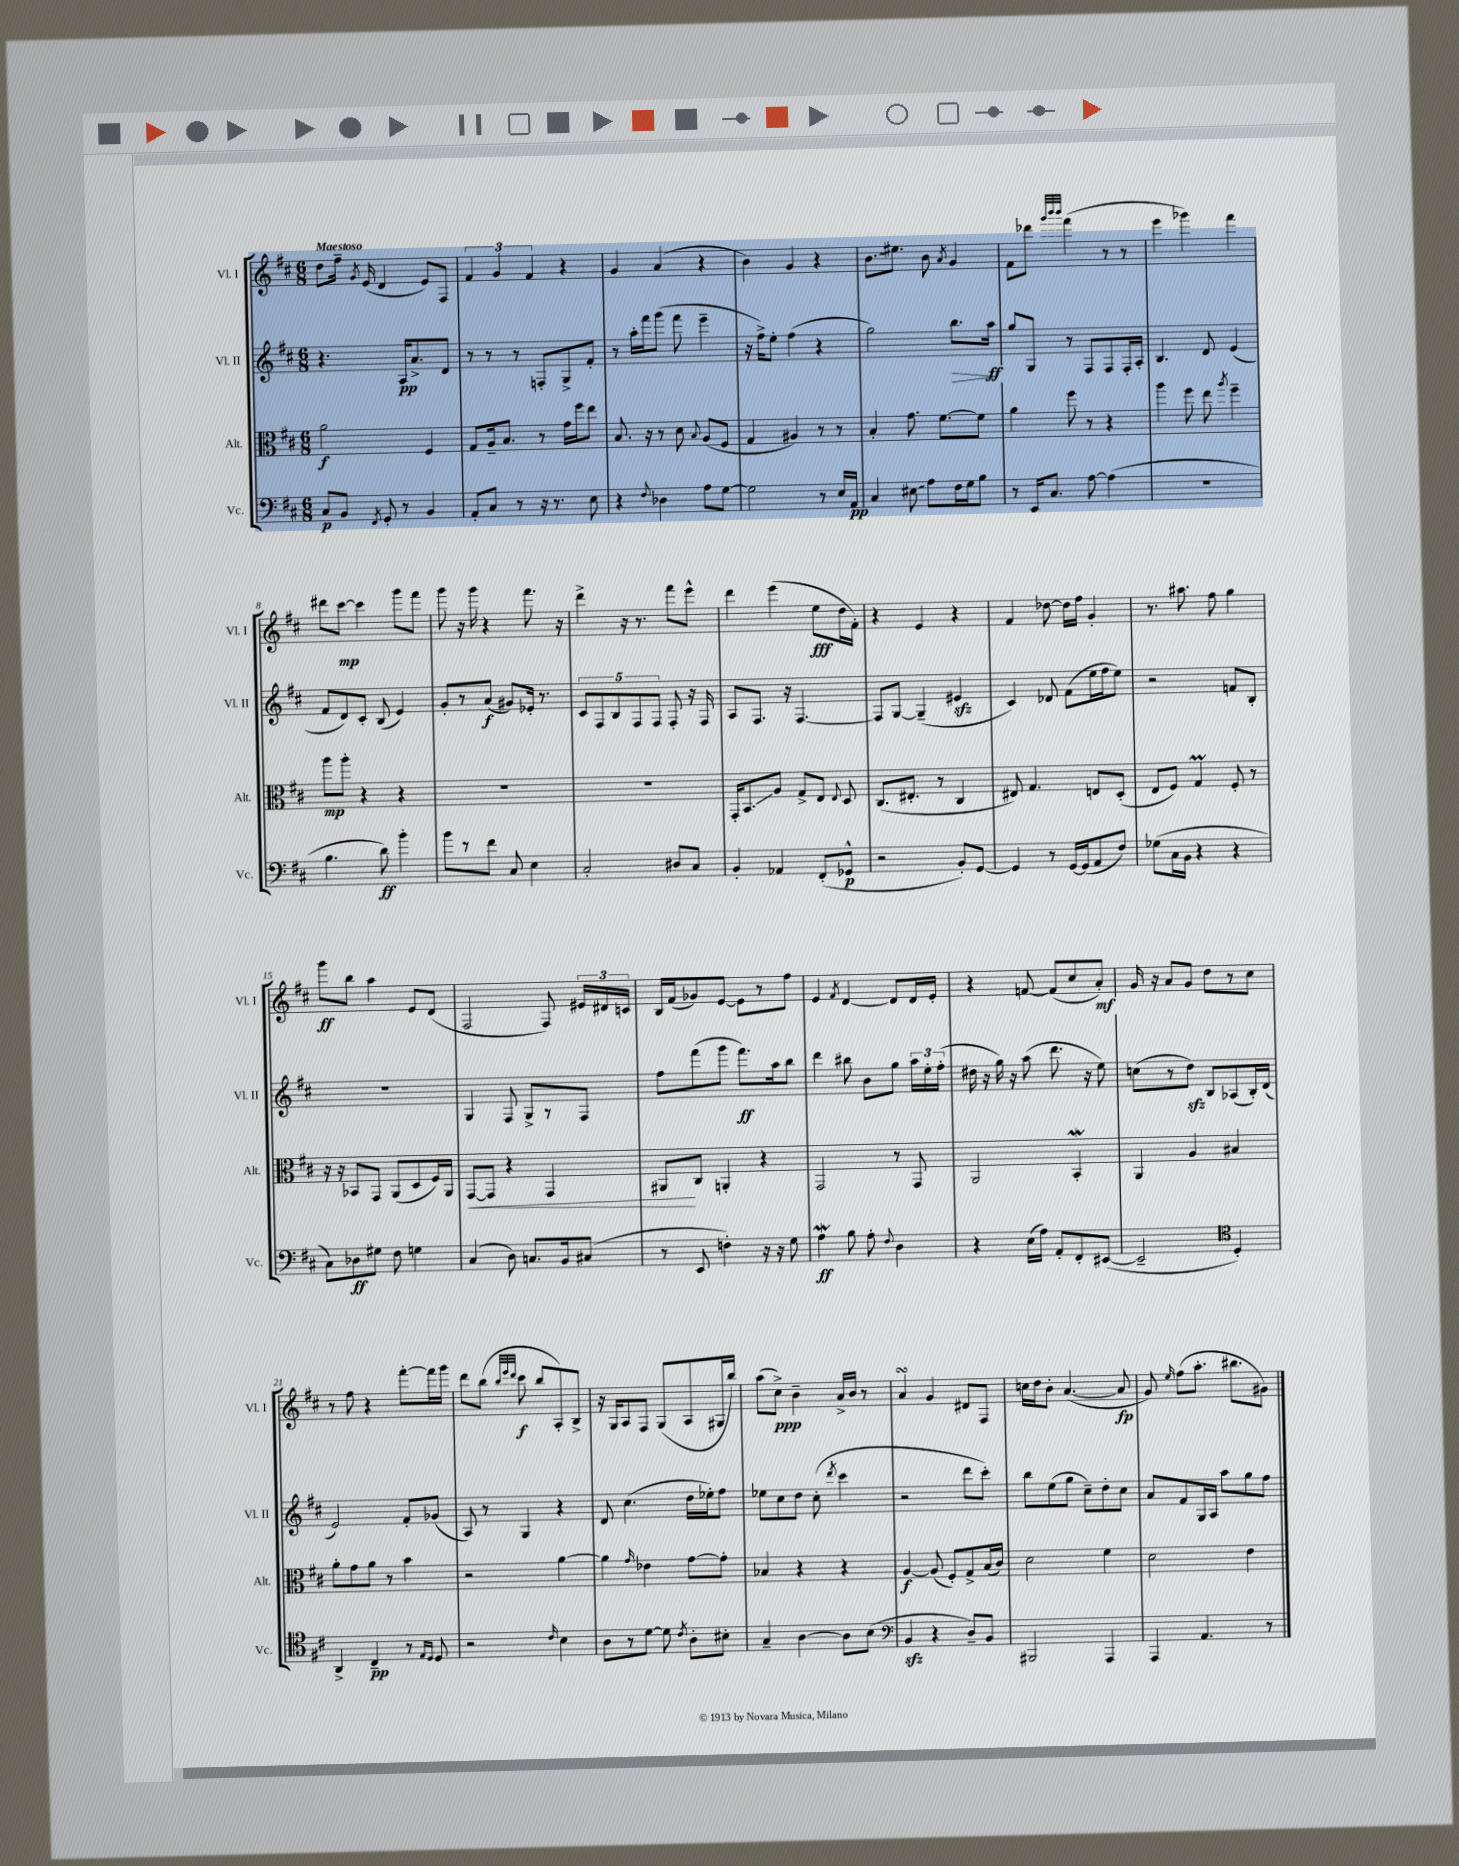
<<
\new StaffGroup <<
\new Staff = "s0" \with { instrumentName = "Vl. I" shortInstrumentName = "Vl. I" } {
    \clef treble \key d \major \numericTimeSignature \time 6/8 \tempo "Maestoso"
    \autoBeamOff d''8[ fis''16]-- \acciaccatura { g'8 } e'16( d'4 e'8[) fis8] |
    \tuplet 3/2 { fis'4 g'4 fis'4 } r4 |
    g'4 a'4( r4 |
    b'4) g'4 r4 |
    \once \override Glissando.style = #'zigzag b'8.[\glissando eis''8.] b'8 \acciaccatura { a'8 } g'4 |
    fis'8[ des'''8] \grace { g'''32[ b'''32 b'''32] } fis'''4( r8 r8 |
    e'''4 ges'''4) fis'''4 |
    dis'''8[ cis'''8]~\mp cis'''4 g'''8[ fis'''8] |
    g'''8 r16 g'''16 r4 fis'''8. r16 |
    d'''4-> r16 r8. fis'''8[ e'''8]-^ |
    d'''4 e'''4( e''8[\fff d''16 fis'16]-.) |
    r4 e'4 r4 |
    fis'4 des''8~ des''16[ fis''16] g'4-. |
    r8. ais''8. fis''8 g''4 |
    g'''8[\ff b''8] a''4 e'8[ d'8]( |
    fis2 fis8) \tuplet 3/2 { eis'16[ dis'16 c'16] } |
    b16[ fis'16( ges'8) e'8]~ e'8[ r8 fis''8] |
    e'4 \acciaccatura { fis'8 } d'4~ d'8[ d'16 e'16]-. |
    r4 f'8~ f'8[( cis''8 a'8]-.\mf) |
    g'16 r16 a'8[ g'8] d''8[ r8 cis''8] |
    r8 fis''8 r4 fis'''8[~-. fis'''16 g'''16] |
    d'''8[ b''8]( \grace { b''32[ e'''32 d'''32] } cis'''8\f b''8[ a8-.) b8]-> |
    r16 g16[ a8 fis8] g8[( a8 gis16 b''16]) |
    a''8[( cis''8]->\ppp) b'4-- a'16[-> b'16] r8 |
    a'4\turn g'4 dis'8[ fis8] |
    c''16[ d''16 b'8]-. a'4.~( a'8\fp |
    g'8) \grace { e''16 } fis''8[( a''8.]-. bis''8.[ gis'8]) \bar "|." |
}
\new Staff = "s1" \with { instrumentName = "Vl. II" shortInstrumentName = "Vl. II" } {
    \clef treble \key d \major \numericTimeSignature \time 6/8
    \autoBeamOff r4. a16[\pp a'8.-> d'8] |
    r8 r8 r8 f8[-. g8-> fis'8]-. |
    r8 a''16[-. fis'''16 g'''8]( fis'''8 e'''4-- |
    r16 fis''16[->) e''8]-. fis''4( r4 |
    g''2) b''8.[\> a''16]\ff\! |
    g''8[ g8] r8 fis8[ fis8 fis16-. a16]-. |
    b4. d'8 e'4( |
    fis'8[ d'8) cis'8]-. b8( e'4) |
    g'8[-. r8 a'8]\f( gis'8[) ees'16]-. r8. |
    \tuplet 5/4 { cis'8[ fis8 b8 fis8 fis8] } fis8-. r16 fis16 |
    a8[ fis8.] r16 fis4.~ |
    fis8[ g8]~ g4--( eis'4\sfz |
    cis'4) des'8 fis'8[( e''16 fis''16 e''8]) |
    r2 f'8[ b8]-. |
    R2. |
    g4 fis8 g8[-> r8 fis8] |
    fis''8[ fis'''8( g'''8] fis'''8.[\ff) a''16 b''8] |
    d'''4 bis''8 b'8[ g''8] \tuplet 3/2 { a''16[ e''16-. fis''16]-.( } |
    dis''16 r16 g''16) r16 a''8( d'''8. r16 e''8) |
    c''8[( r8 d''8]\sfz) b8[ aes8( b16-.) d'16]( |
    e'2) fis'8[-. ges'8]( |
    a8) r8 g4 r4 |
    d'8 cis''4.( d''16[ ees''16-.) fis''8] |
    ees''8[ cis''8 d''8] cis''8-.( \acciaccatura { d'''8 } cis'''4 |
    r2 d'''8[ cis'''8]-.) |
    b''8[ e''8( g''8] cis''8[--) d''8-. cis''8] |
    a'8[ fis'8 g16 a16] a''8[ g''8 fis''8] \bar "|." |
}
\new Staff = "s2" \with { instrumentName = "Alt." shortInstrumentName = "Alt." } {
    \clef alto \key d \major \numericTimeSignature \time 6/8
    \autoBeamOff a'2\f fis4 |
    g8[ a16-- b8.] r8 g'16[ fis''16 e''8] |
    b8. r16 r8 d'8 \appoggiatura { b8 } a8[( fis8] |
    g4 ais4) r8 r8 |
    b4-. g'8. fis'8.[~ fis'8] |
    a'4 fis''8 r8 r4 |
    a''4 fis''8 e''8 \acciaccatura { a''8 } fis''4-- |
    a''8[\mp a''8]-. r4 r4 |
    R2. |
    R2. |
    g,16[-. b,8.\glissando a8] g8[-> e8] \appoggiatura { e8 } d8 |
    cis8.[( eis8.]-. r8 cis4 |
    eis8) g4. e8[ d8]-.( |
    e8[ fis8]) g4\prall fis8-. r8 |
    r16 r16 bes,8[ g,8] a,8[( d8 fis16) a,16] |
    g,8[~\< g,8] r4 g,4 |
    ais,8[\! cis8] a,4-. r4 |
    g,2 r8 g,8 |
    a,2 b,4-.\mordent |
    a,4 a4 bis4 |
    a'8[-. g'8 a'8] r8 b'4 |
    r2 a'4~ |
    a'4 \grace { g'16 } ees'4 g'8[~ g'8]-. |
    bes4 r4 r4 |
    a4~\f a8( fis8[-.) g8-> b16( cis'16]) |
    d'2 fis'4 |
    d'2 e'4 \bar "|." |
}
\new Staff = "s3" \with { instrumentName = "Vc." shortInstrumentName = "Vc." } {
    \clef bass \key d \major \numericTimeSignature \time 6/8
    \autoBeamOff cis8[\p b,8] \acciaccatura { fis,8 } g,8-. r8 b,4 |
    a,8[-. cis8] r8 r16 r8. e8 |
    r4 \appoggiatura { fis8 } des4 a8[ g8]~ |
    g2 r8 e16[ a,16]\pp |
    cis4 \once \override Glissando.style = #'zigzag eis8\glissando a8[ fis16 g16 b8] |
    r8 e,16[ cis8.] a8~ a4( |
    R2. |
    b4. d'8\ff) b'4-. |
    b'8[ r8 fis'8] cis8 e4 |
    cis2-. dis8[ cis8] |
    b,4-. aes,4 fis,8[-.( ges,8]-^\p |
    r2 b,8[-.) g,8]~ |
    g,4 r8 g,16[~ g,16( a,8 fis8]) |
    ges8[( cis16 b,16] r4 r4 |
    cis8[) des8\ff gis8] fis8 g4 |
    cis4( d8) c8.[ b,16 cis8]( |
    r8 e,8 f4-.) r16 r16 g8 |
    a4\mordent\ff b8 a8-. \appoggiatura { fis8 } d4 |
    r4 e16[( a16]) a,8[-. fis,8-. eis,8]~( |
    eis,2-- \clef tenor d4-.) |
    a,4-> cis4--\pp r8 \grace { e16[ d16] } d8 |
    r2 \grace { cis'16 } b4 |
    a8[ r8 d'8]~ d'8 \acciaccatura { cis'8 } a8[-. bis8]-. |
    g4-- a4~ a8[ b8]( |
    \clef bass b,4\sfz r4 d8[--) b,8] |
    bis,,2 a,,4 |
    a,,4 a,4. r8 \bar "|." |
}
>>
>>
